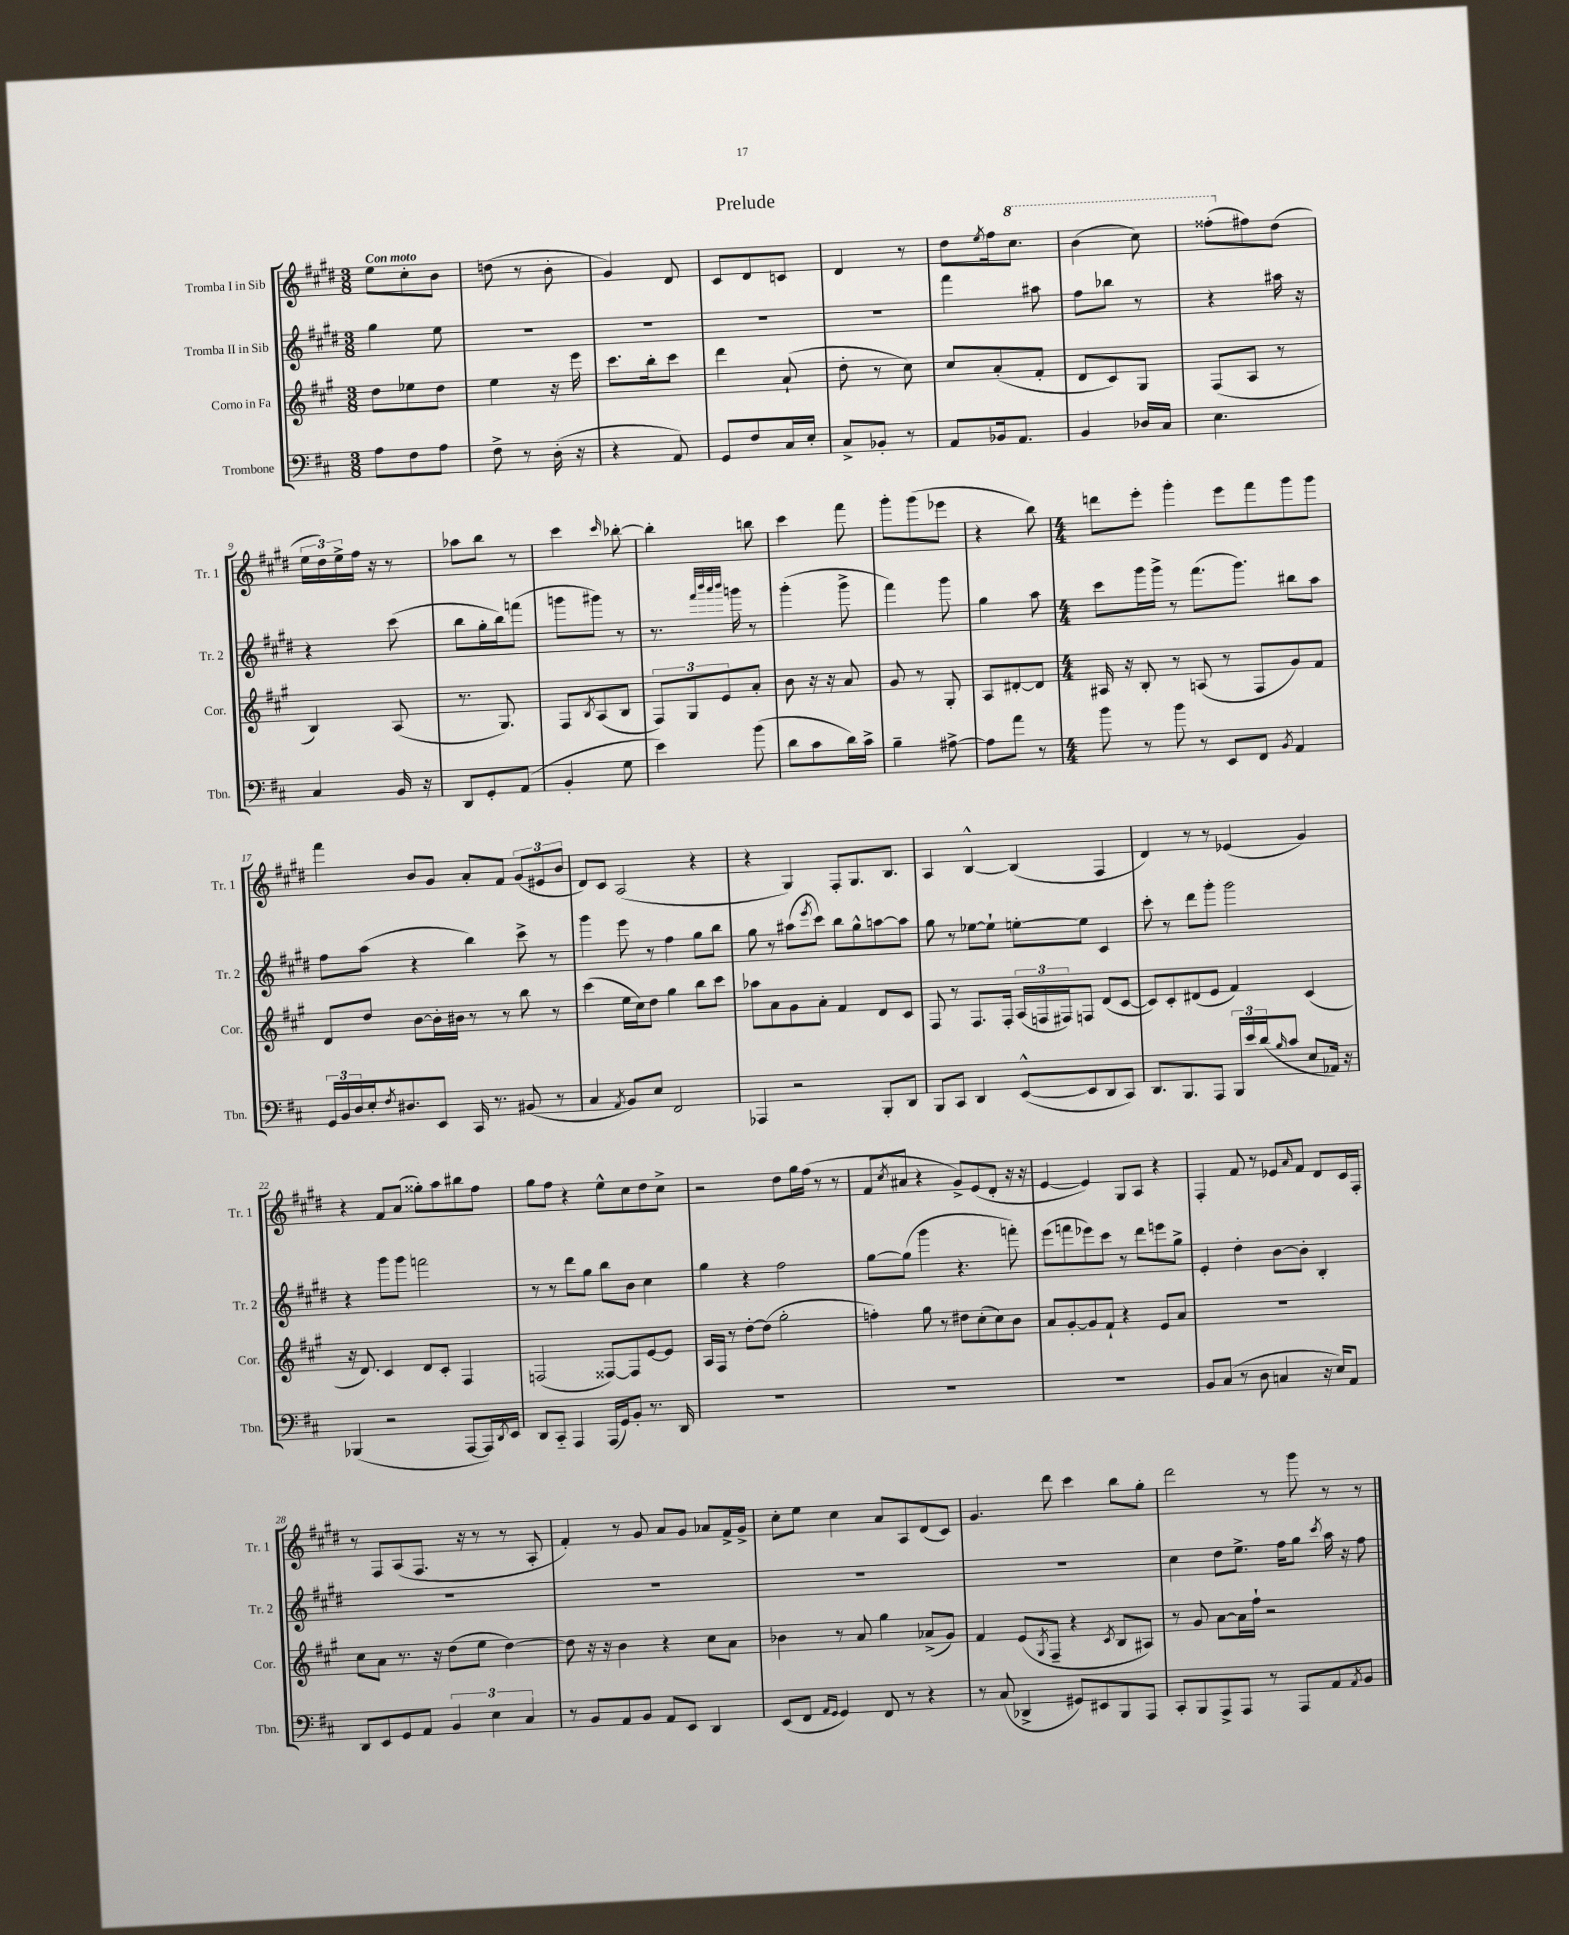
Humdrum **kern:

**kern	**kern	**kern	**kern
*staff4	*staff3	*staff2	*staff1
*clefF4	*clefG2	*clefG2	*clefG2
*k[f#c#]	*k[f#c#g#]	*k[f#c#g#d#]	*k[f#c#g#d#]
*M3/8	*M3/8	*M3/8	*M3/8
8A	8dd	4gg#	8ee
8F#	8ee-	.	8cc#'
8A	8dd	8ee	8b
=	=	=	=
8F#^	4ee	4.r	(8dd
8r	.	.	8r
(16D'	16r	.	8b'
16r	16eee	.	.
=	=	=	=
4r	8.ccc#	4.r	4g#)
.	16bb'	.	.
8AA)	8ccc#	.	8d#
=	=	=	=
8GG	4ddd	4.r	8c#
8F#	.	.	8d#
16C#	(8a`	.	8c
16E'	.	.	.
=	=	=	=
8C#^	8dd'	4.r	4d#
8BB-'	8r	.	.
8r	8cc#)	.	8r
=	=	=	=
8AA	8cc#	4fff#	8dd#
.	.	.	8qee
16BB-	(8a'	.	16ff#
8.AA	.	.	8.ccc#
.	8f#'	8aa#	.
=	=	=	=
4BB	8d	8ff#	(4bb
.	8c#)	8bb-	.
16D-	8G#	8r	8ccc#)
16C#	.	.	.
=	=	=	=
4.E	(8F#	4r	(8fff##'
.	8A	.	8ff#)
.	8r	16aa#	(8dd#
.	.	16r	.
=	=	=	=
4C#	4B)	4r	24ee
.	.	.	24dd#)
.	.	.	24ee^
.	.	.	16ff#
.	.	.	16r
16BB	(8A	(8ccc#	8r
16r	.	.	.
=	=	=	=
8DD	8.r	8bb	8aa-
8GG'	.	16gg#'	8bb
.	8.G#)	16bb)	.
(8AA	.	(8fff	8r
=	=	=	=
4BB'	8F#	8ggg	4ccc#
.	8qB	.	.
.	(8A	8ggg#)	.
.	.	.	16qqccc#
8G	8B	8r	[8bb-'
=	=	=	=
4e)	12F#)	8.r	4bb-']
.	12G#	.	.
.	12e	.	.
.	.	32qqfff#	.
.	.	32qqbbb	.
.	.	32qqaaa	.
.	.	32qqbbb	.
.	.	16ggg	.
(8b	8a'	8r	8bb
=	=	=	=
8d	8b	(4ggg#'	4ccc#
8c#	16r	.	.
.	16r	.	.
16d)	8a	8ggg#^	8fff#
16c#^	.	.	.
=	=	=	=
4B~	8g#	4fff#)	8ggg#'
.	8r	.	(8ggg#
[8A#^	8G#'	8ggg#	8eee-
=	=	=	=
8A#]	8A	4gg#	4r
8a	[8d#'	.	.
8r	8d#]	8aa	8bb)
=	=	=	=
*M4/4	*M4/4	*M4/4	*M4/4
8b	16A#	8ccc#	8ddd
.	16r	.	.
8r	8B'	16ggg#	8eee'
.	.	16ggg#^	.
8b	8r	8r	4ggg#'
8r	(8A	(8.fff#	.
8EE	8r	.	8eee
.	.	8.ggg#)	.
8FF#	8F#	.	8fff#
8qBB	.	.	.
4AA	8g#)	8bb#	8ggg#
.	8f#	8aa	8ggg#
=	=	=	=
24GG	8d	8ff#	4fff#
24BB	.	.	.
24D	.	.	.
16E'	8dd	(8aa	.
8qF#	.	.	.
8.D#	.	.	.
.	[8b	4r	8b
8EE	16b']	.	8g#
.	16b#	.	.
16CC#	8r	4bb)	8a'
8.r	.	.	.
.	8r	.	8f#
(8BB#	8bb	8ccc#^	(12g#
.	.	.	12e#
8r	8r	8r	.
.	.	.	12b
=	=	=	=
4C#	(4ccc#	4ggg#	8d#)
.	.	.	8c#
8qAA	.	.	.
8BB)	16ee	8eee	(2A
.	16cc#)	.	.
8E	8dd	8r	.
2FF#	4gg#	4ff#	.
.	8bb	8gg#	4r
.	8ccc#	8bb	.
=	=	=	=
4AAA-	8aa-	8gg#	4r
.	8a	8r	.
2r	8g#	(8aa#	4G#)
.	.	8qeee	.
.	8a'	8ccc#)	.
.	4f#	8bb	8F#'
.	.	8gg#^^	8.G#
8BBB'	8d	[8aa	.
.	.	.	8.B
8DD	8c#	8aa]	.
=	=	=	=
8BBB	8F#	8gg#	4A
8CC#	8r	8r	.
4DD	8.F#	[8ee-	[4B^^
.	.	8ee-`]	.
.	16F#'	.	.
([8EE^^	(24A	[8ee'	(4B]
.	24F	.	.
.	24F#)	.	.
8EE]	8F	8ee]	.
8DD	(8d	4c#	4F#
8CC#)	[8c#	.	.
=	=	=	=
8.DD	8c#])	8ccc#'	4d#)
.	8c#'	8r	.
8.BBB	.	.	.
.	(8d#	8ddd#	8r
8AAA	8e	8ggg#'	8r
24BBB	4f#)	2ggg#	(4e-
24e	.	.	.
(24d	.	.	.
16qqB	.	.	.
8c#	.	.	.
8E	(4c#	.	4g#)
16AA-)	.	.	.
16r	.	.	.
=	=	=	=
(4BBB-	16r	4r	4r
.	8.d)	.	.
2r	4c#	8ggg#	8f#
.	.	8ggg#	(8a
.	8d	2fff	8gg##')
.	8c#'	.	8aa
[8AAA	4F#	.	8bb#
16AAA])	.	.	8ff#
8qDD	.	.	.
16EE	.	.	.
=	=	=	=
8DD	(2F	8r	8gg#
8CC#'~	.	8r	8ff#
4AAA	.	8ddd#	4r
.	.	8gg#	.
(16AAA	[8F##)	8bb	8ee^^
16GG)	.	.	.
8BB'	8F##]	8b	8cc#
8.r	[8e	4cc#	8dd#
.	8e]	.	8cc#^
16DD	.	.	.
=	=	=	=
1r	16A	4gg#	2r
.	16F#	.	.
.	8r	.	.
.	[8dd'	4r	.
.	(8dd]	.	.
.	2gg#'	2ff#	8dd#
.	.	.	16gg#
.	.	.	(16ff#
.	.	.	8r
.	.	.	8r
=	=	=	=
1r	4ff')	[8gg#	8f#
.	.	.	8qcc#
.	.	(8gg#]	8a#
.	8gg#	4ggg#	4r
.	8r	.	.
.	8dd#	4.r	8g#^)
.	(8cc#'	.	(8e
.	8cc#)	.	8d#'
.	8b	8fff')	16r
.	.	.	16r
=	=	=	=
1r	8a	(8eee	[4e
.	[8g#'	8fff	.
.	8g#]	8eee-)	4e])
.	8f#`	8ccc#	.
.	4r	8r	8G#
.	.	8ddd#	8A
.	8e	8eee	4r
.	8a	8gg#^	.
=	=	=	=
8BB	1r	4e'	4F#'
(8C#	.	.	.
8r	.	4dd#'	8f#
8D	.	.	8r
4C	.	[8b	8e-
.	.	.	16qqa
.	.	8b']	8f#
16r	.	4B'	8d#
16E)	.	.	.
8AA	.	.	16c#
.	.	.	16F#'
=	=	=	=
8DD	8cc#	1r	8r
8EE	8a	.	8F#
8GG	8.r	.	(8A
8AA	.	.	8.F#
.	16r	.	.
6BB	(8dd	.	.
.	.	.	16r
.	8ee	.	8r
6E	.	.	.
.	[4dd)	.	8r
6C#	.	.	.
.	.	.	8A'
=	=	=	=
8r	8dd]	1r	4f#')
8BB	16r	.	.
.	16r	.	.
8AA	4b	.	8r
8BB	.	.	8g#
8AA	4r	.	8a
8EE	.	.	8g#
4DD	8cc#	.	8a-
.	8a	.	16f#^
.	.	.	16g#^
=	=	=	=
(8EE	4b-	1r	8cc#'
8FF#	.	.	8ee
16qqAA	.	.	.
16qqGG	.	.	.
4GG)	8r	.	4cc#
.	8a	.	.
8FF#	4gg#	.	8a
8r	.	.	8A
4r	(8a-^	.	(8d#
.	8g#)	.	8c#)
=	=	=	=
8r	4f#	1r	4.g#
(8C#	.	.	.
4DD-^	(8e	.	.
.	8qG#	.	.
.	8F#~	.	8ddd#
8GG#)	4r	.	4ccc#
8EE#	.	.	.
.	8qc#	.	.
8BBB	8B	.	8bb
8AAA	8A#)	.	8gg#'
=	=	=	=
8CC#'	8r	4cc#	2ddd#
8BBB	8g#	.	.
8AAA^	[8a	8dd#	.
8AAA	16a]	8.ee^	.
.	16ff#`	.	.
8r	2r	.	8r
.	.	16ff#	.
8AAA	.	8gg#	8ggg#
.	.	8qccc#	.
8AA	.	16aa	8r
.	.	16r	.
8qAA	.	.	.
8BB	.	8ff#	8r
==	==	==	==
*-	*-	*-	*-
